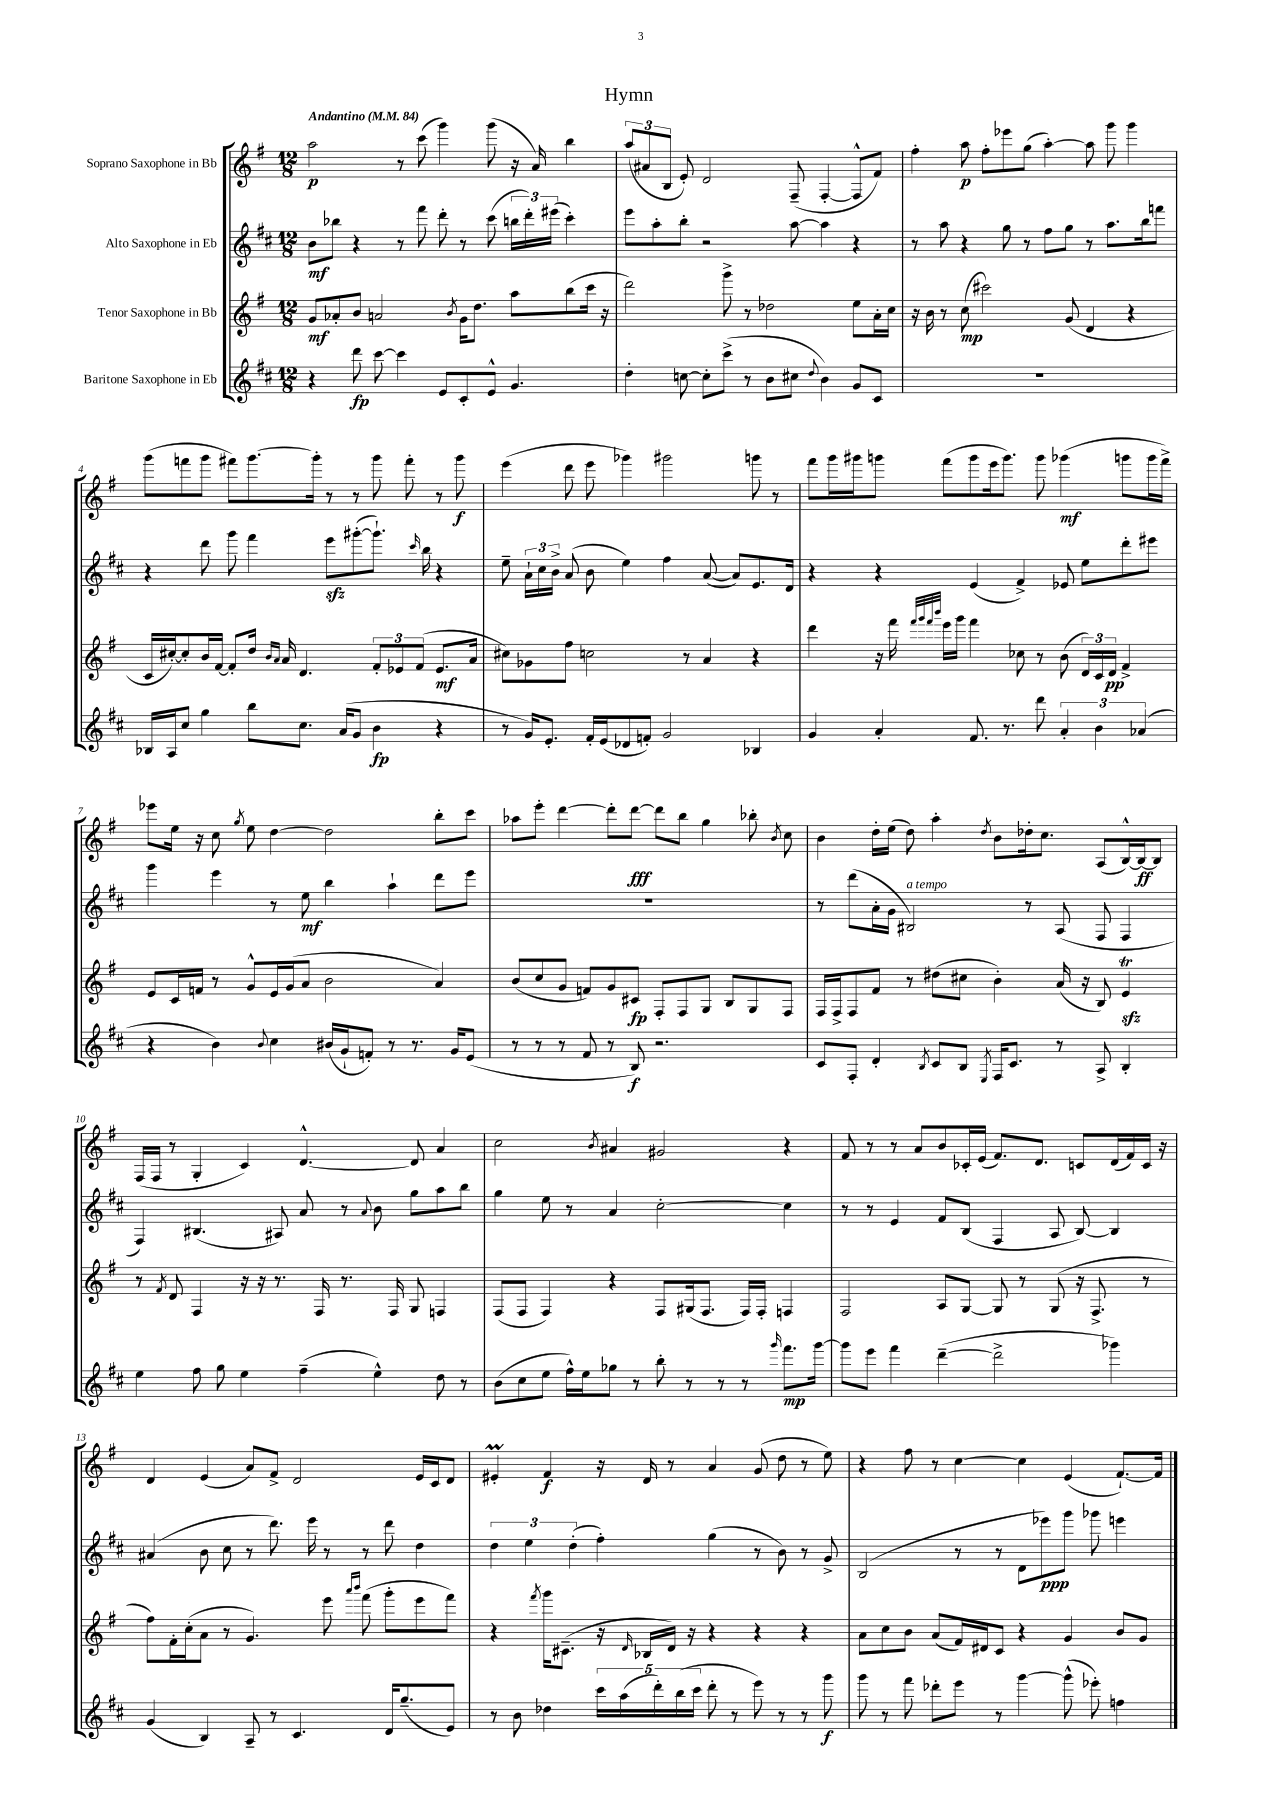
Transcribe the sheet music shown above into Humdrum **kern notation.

**kern	**dynam	**kern	**dynam	**kern	**dynam	**kern	**dynam
*part4	*part4	*part3	*part3	*part2	*part2	*part1	*part1
*staff4	*staff4	*staff3	*staff3	*staff2	*staff2	*staff1	*staff1
*I"Baritone Saxophone in Eb	*	*I"Tenor Saxophone in Bb	*	*I"Alto Saxophone in Eb	*	*I"Soprano Saxophone in Bb	*
*clefG2	*	*clefG2	*	*clefG2	*	*clefG2	*
*k[f#c#]	*	*k[f#]	*	*k[f#c#]	*	*k[f#]	*
*M12/8	*	*M12/8	*	*M12/8	*	*M12/8	*
*MM84	*	*MM84	*	*MM84	*	*MM84	*
=1	=1	=1	=1	=1	=1	=1	=1
!	!	!	!	!	!	!LO:TX:a:B:t=Andantino	!
4r	.	8g/L	mf	8b\L	mf	2aa\	p
.	.	8a-X'/	.	8bb-X\J	.	.	.
8ddd\	fp	8b/J	.	4r	.	.	.
[8ccc#\	.	2an/	.	.	.	.	.
4ccc#\]	.	.	.	8r	.	8r	.
.	.	.	.	8fff#\	.	(8ccc\	.
8e/L	.	.	.	8ddd'\	.	4ggg\)	.
.	.	8qb/	.	.	.	.	.
8c#'/	.	16g\KL	.	8r	.	.	.
.	.	8.dd\J	.	.	.	.	.
8e^^/J	.	.	.	(8ccc#\	.	(8ggg\	.
4.g/	.	8aa\L	.	24bbn\LL	.	16r	.
.	.	.	.	24ddd'\)	.	.	.
.	.	.	.	.	.	16a/)	.
.	.	.	.	(24eee#X\JJ	.	.	.
.	.	(8bb\	.	4ccc#'\)	.	4bb\	.
.	.	16ccc\Jk	.	.	.	.	.
.	.	16r	.	.	.	.	.
=2	=2	=2	=2	=2	=2	=2	=2
4dd'\	.	2ddd\)	.	8eee\L	.	(12aa/L	.
.	.	.	.	.	.	12a#X/	.
.	.	.	.	8aa'\	.	.	.
.	.	.	.	.	.	12B/J	.
[8ccn\	.	.	.	8bb'\J	.	8e'/)	.
8cc'\L]	.	.	.	2r	.	2d/	.
(8ccc#^\J	.	8ggg^\	.	.	.	.	.
8r	.	8r	.	.	.	.	.
8b\L	.	2dd-X\	.	.	.	.	.
8cc#X\J	.	.	.	[8aa\	.	(8F#~/	.
8qqdd/	.	.	.	.	.	.	.
4b\)	.	.	.	4aa\]	.	[4F#'/	.
8g/L	.	8ee\L	.	4r	.	8F#^^/L]	.
8c#/J	.	16a'\L	.	.	.	8f#/J)	.
.	.	16cc\JJ	.	.	.	.	.
=3	=3	=3	=3	=3	=3	=3	=3
1.r	.	16r	.	8r	.	4ff#'\	.
.	.	16b\	.	.	.	.	.
.	.	8r	.	8aa\	.	.	.
.	.	(8cc\	mp	4r	.	8aa\	p
.	.	2ccc#X\)	.	.	.	8ff#'\L	.
.	.	.	.	8gg\	.	8eee-X\	.
.	.	.	.	8r	.	(8gg\J	.
.	.	.	.	8ff#\L	.	[4aa'\)	.
.	.	(8g/	.	8gg\J	.	.	.
.	.	4d/	.	8r	.	8aa\]	.
.	.	.	.	8.aa\L	.	8ggg\	.
.	.	4r	.	.	.	4ggg\	.
.	.	.	.	16bb\k	.	.	.
.	.	.	.	8fffn\J	.	.	.
!!LO:LB:g=z
=4	=4	=4	=4	=4	=4	=4	=4
16B-X/LL	.	16c/LL	.	4r	.	(8ggg\L	.
16A/J	.	[16cc#X'/J)	.	.	.	.	.
8cc#/J	.	8cc#'/]	.	.	.	8fffn\	.
4gg\	.	16b/L	.	8ddd\	.	8ggg\J	.
.	.	[16f#/JJ	.	.	.	.	.
.	.	8f#'/L]	.	8ggg\	.	8fff#X\L)	.
8bb\L	.	16dd/Jk	.	4fff#\	.	[8.ggg\	.
.	.	16qqb/LL	.	.	.	.	.
.	.	16qqa/JJ	.	.	.	.	.
.	.	16a/	.	.	.	.	.
8.cc#\J	.	4.d/	.	.	.	.	.
.	.	.	.	.	.	16ggg'\Jk]	.
.	.	.	.	8eeezz\L	.	8r	.
(16a/KL	.	.	.	.	.	.	.
8g/J	.	.	.	([8ggg#X'\	.	8r	.
4b\	fp	12f#'/L	.	8.ggg#`\J])	.	8ggg\	.
.	.	12e-X/	.	.	.	.	.
.	.	.	.	.	.	8fff#'\	.
.	.	(12f#/J	.	.	.	.	.
.	.	.	.	16qqccc#/	.	.	.
.	.	.	.	16bb\	.	.	.
4r	.	8.e-/L	mf	4r	.	8r	.
.	.	.	.	.	.	8ggg\	f
.	.	16a/Jk	.	.	.	.	.
=5	=5	=5	=5	=5	=5	=5	=5
8r	.	8cc#X\L)	.	8ee~\	.	(4eee\	.
16g/KL)	.	8g-X\	.	24a`\LL	.	.	.
.	.	.	.	24cc#\	.	.	.
8.e'/J	.	.	.	.	.	.	.
.	.	.	.	24b^\JJ	.	.	.
.	.	8ff#\J	.	(8a/	.	8ddd\	.
16f#'/LL	.	2ccn\	.	8b\	.	8eee\	.
(16e/J	.	.	.	.	.	.	.
8d-X/	.	.	.	4ee\)	.	4ggg-X\)	.
8fn'/J)	.	.	.	.	.	.	.
2g/	.	.	.	4ff#\	.	2ggg#X\	.
.	.	8r	.	.	.	.	.
.	.	4a/	.	([8a/	.	.	.
.	.	.	.	8a/L])	.	.	.
4B-X/	.	4r	.	8.e/	.	8gggn\	.
.	.	.	.	.	.	8r	.
.	.	.	.	16d/Jk	.	.	.
=6	=6	=6	=6	=6	=6	=6	=6
4g/	.	4ddd\	.	4r	.	8fff#\L	.
.	.	.	.	.	.	16ggg\L	.
.	.	.	.	.	.	16ggg#X\J	.
4a'/	.	16r	.	4r	.	8gggn\J	.
.	.	16fff#\	.	.	.	.	.
.	.	32qqfff#/LLL	.	.	.	.	.
.	.	32qqggg/	.	.	.	.	.
.	.	32qqfff#/	.	.	.	.	.
.	.	32qqbbb/JJJ	.	.	.	.	.
.	.	16eee\LL	.	.	.	(8fff#\L	.
.	.	16ggg\JJ	.	.	.	.	.
8.f#/	.	4fff#\	.	(4e/	.	8ggg\	.
.	.	.	.	.	.	16eee\k	.
8.r	.	.	.	.	.	8.ggg\J)	.
.	.	8cc-X\	.	4f#^/)	.	.	.
8ddd\	.	8r	.	.	.	8ggg\	.
6a'/	.	(8b\	.	8e-X/	.	(4ggg-X\	mf
.	.	24d/LL)	.	8ee\L	.	.	.
6b\	.	24c/	.	.	.	.	.
.	.	24d/JJ	pp	.	.	.	.
.	.	4f#^/	.	8ddd'\	.	8gggn\L	.
(6a-X/	.	.	.	.	.	.	.
.	.	.	.	8eee#X\J	.	16ggg\L	.
.	.	.	.	.	.	16fff#^\JJ)	.
!!LO:LB:g=z
=7	=7	=7	=7	=7	=7	=7	=7
4r	.	8e/L	.	4ggg\	.	8eee-X\L	.
.	.	16c/L	.	.	.	16ee\Jk	.
.	.	16fn/JJ	.	.	.	16r	.
4b\)	.	8r	.	4eee\	.	8cc\	.
.	.	.	.	.	.	8qgg/	.
.	.	8g^^/L	.	.	.	8ee\	.
8qqb/	.	.	.	.	.	.	.
4cc#\	.	16e/L	.	8r	.	[4dd\	.
.	.	(16g/J	.	.	.	.	.
.	.	8a/J	.	8ee\	mf	.	.
(16b#X/LL	.	2b\	.	4bb\	.	2dd\]	.
16g`/J	.	.	.	.	.	.	.
8fn'/J)	.	.	.	.	.	.	.
8r	.	.	.	4aa`\	.	.	.
8.r	.	.	.	.	.	.	.
.	.	4a/)	.	8ddd\L	.	8bb'\L	.
16g/KL	.	.	.	.	.	.	.
(8e/J	.	.	.	8eee\J	.	8ccc\J	.
=8	=8	=8	=8	=8	=8	=8	=8
8r	.	(8b/L	.	1.r	.	8aa-X\L	.
8r	.	8cc/	.	.	.	8eee'\J	.
8r	.	8g/J	.	.	.	[4ddd\	.
8f#/	.	8fn/L)	.	.	.	.	.
8r	.	8g/	.	.	.	8ddd'\L]	.
8B/)	f	8c#X/J	fp	.	.	[8ddd\J	fff
2.r	.	8F#'/L	.	.	.	8ddd\L]	.
.	.	8F#/	.	.	.	8bb\J	.
.	.	8G/J	.	.	.	4gg\	.
.	.	8B/L	.	.	.	.	.
.	.	8G/	.	.	.	8bb-X'\	.
.	.	.	.	.	.	8qb/	.
.	.	8F#/J	.	.	.	8cc\	.
=9	=9	=9	=9	=9	=9	=9	=9
8c#/L	.	16F#/LL	.	8r	.	4b\	.
.	.	16F#^/J	.	.	.	.	.
8F#'/J	.	8F#/	.	(8ddd\L	.	.	.
4d'/	.	8f#/J	.	16a'\L	.	16dd'\LL	.
.	.	.	.	16g\JJ	.	(16ee\JJ	.
!	!	!	!	!LO:TX:a:i:t=a tempo	!	!	!
.	.	8r	.	2B#X/)	.	8dd\)	.
8qB/	.	.	.	.	.	.	.
8c#/L	.	(8dd#X\L	.	.	.	4aa'\	.
8B/J	.	8cc#X\J	.	.	.	.	.
8qE/	.	.	.	.	.	8qdd/	.
16F#/KL	.	4b'\)	.	.	.	8b\L	.
8.c#/J	.	.	.	.	.	.	.
.	.	.	.	8r	.	16dd-X'\k	.
.	.	.	.	.	.	8.cc\J	.
8r	.	(16a/	.	(8A/	.	.	.
.	.	16r	.	.	.	.	.
8A^/	.	8B/)	.	8F#/	.	(8A/L	.
4B'/	.	4ezzT/	.	4F#/	.	[16B^^/L)	.
.	.	.	.	.	.	16B/J_	ff
.	.	.	.	.	.	8B/J]	.
!!LO:LB:g=z
=10	=10	=10	=10	=10	=10	=10	=10
4ee\	.	8r	.	4F#/)	.	(16F#/LL	.
.	.	.	.	.	.	16F#/JJ	.
.	.	8qf#/	.	.	.	.	.
.	.	8d/	.	.	.	8r	.
8ff#\	.	4F#/	.	(4.B#X/	.	4G'/	.
8gg\	.	.	.	.	.	.	.
4ee\	.	16r	.	.	.	4c/)	.
.	.	16r	.	.	.	.	.
.	.	8.r	.	8A#X/)	.	.	.
(4ff#~\	.	.	.	8a/	.	[4.d^^/	.
.	.	16F#/	.	.	.	.	.
.	.	8.r	.	8r	.	.	.
.	.	.	.	8qqa/	.	.	.
4ee^^\)	.	.	.	8b\	.	.	.
.	.	16F#/	.	.	.	.	.
.	.	8G/	.	8gg\L	.	8d/]	.
8dd\	.	4Fn/	.	8aa\	.	4a/	.
8r	.	.	.	8bb\J	.	.	.
=11	=11	=11	=11	=11	=11	=11	=11
(8b\L	.	(8F#/L	.	4gg\	.	2cc\	.
8cc#\	.	8F#/J	.	.	.	.	.
8ee\J	.	4F#/)	.	8ee\	.	.	.
16ff#^^\LL)	.	.	.	8r	.	.	.
16ee\J	.	.	.	.	.	.	.
.	.	.	.	.	.	8qb/	.
8gg-X\J	.	4r	.	4a/	.	4a#X/	.
8r	.	.	.	.	.	.	.
8bb'\	.	8F#/L	.	[2cc#'\	.	2g#X/	.
8r	.	(16G#X/k	.	.	.	.	.
.	.	8.F#/J	.	.	.	.	.
8r	.	.	.	.	.	.	.
8r	.	16F#/LL)	.	.	.	.	.
.	.	16F#'/JJ	.	.	.	.	.
16qqggg/	.	.	.	.	.	.	.
8.fff#\L	mp	4Fn/	.	4cc#\]	.	4r	.
[16ggg\Jk	.	.	.	.	.	.	.
=12	=12	=12	=12	=12	=12	=12	=12
8ggg\L]	.	2F#/	.	8r	.	8f#/	.
8eee\J	.	.	.	8r	.	8r	.
4fff#\	.	.	.	4e/	.	8r	.
.	.	.	.	.	.	8a/L	.
([4ddd~\	.	8A/L	.	8f#/L	.	8b/	.
.	.	[8G/J	.	(8B/J	.	16c-X'/L	.
.	.	.	.	.	.	(16e/JJ	.
2ddd^\]	.	8G/]	.	4F#/	.	8.f#/L)	.
.	.	8r	.	.	.	.	.
.	.	.	.	.	.	8.d/J	.
.	.	(8G/	.	8A/	.	.	.
.	.	16r	.	[8B/)	.	8cn/L	.
.	.	8.F#^/	.	.	.	.	.
4ggg-X\)	.	.	.	4B/]	.	(16d/L	.
.	.	.	.	.	.	16f#/)	.
.	.	8r	.	.	.	16c/JJ	.
.	.	.	.	.	.	16r	.
!!LO:LB:g=z
=13	=13	=13	=13	=13	=13	=13	=13
(4g/	.	8ff#\L)	.	(4a#X/	.	4d/	.
.	.	16f#'\L	.	.	.	.	.
.	.	(16cc'\J	.	.	.	.	.
4B/)	.	8a\J	.	8b\	.	(4e/	.
.	.	8r	.	8cc#\	.	.	.
8A~/	.	4.g/)	.	8r	.	8a/L)	.
8r	.	.	.	8.ddd\)	.	8f#^/J	.
4.c#/	.	.	.	.	.	2d/	.
.	.	.	.	16eee\	.	.	.
.	.	8eee\	.	8r	.	.	.
.	.	16qqaaa/LL	.	.	.	.	.
.	.	16qqbbb/JJ	.	.	.	.	.
.	.	(8fff#\	.	8r	.	.	.
16d/KL	.	8ggg'\L	.	8ddd\	.	.	.
(8.gg~/	.	.	.	.	.	.	.
.	.	8eee\	.	4dd\	.	16e/LL	.
.	.	.	.	.	.	16c/J	.
8e/J)	.	8fff#\J)	.	.	.	8d/J	.
=14	=14	=14	=14	=14	=14	=14	=14
8r	.	4r	.	6dd\	.	4e#Xm'/	.
8b\	.	.	.	.	.	.	.
.	.	.	.	6ee\	.	.	.
.	.	8qfff#/	.	.	.	.	.
4dd-X\	.	16ggg\KL	.	.	.	4f#/	f
.	.	(8.c#X~\J	.	.	.	.	.
.	.	.	.	(6dd'\	.	.	.
20ccc#\LL	.	16r	.	4ff#'\)	.	16r	.
(20aa\	.	.	.	.	.	.	.
.	.	16qqd/	.	.	.	.	.
.	.	16B-X/LL	.	.	.	16d/	.
20ddd'\)	.	.	.	.	.	.	.
.	.	16d/JJ)	.	.	.	8r	.
(20bb\	.	.	.	.	.	.	.
.	.	16r	.	.	.	.	.
20ccc#\JJ	.	.	.	.	.	.	.
8ddd'\	.	4r	.	(4gg\	.	4a/	.
8r	.	.	.	.	.	.	.
8eee\)	.	4r	.	8r	.	(8g/	.
8r	.	.	.	8b\)	.	8dd\	.
8r	.	4r	.	8r	.	8r	.
8ggg\	f	.	.	8g^/	.	8ee\)	.
=15	=15	=15	=15	=15	=15	=15	=15
8ggg\	.	8a\L	.	(2B/	.	4r	.
8r	.	8cc\	.	.	.	.	.
8fff#\	.	8b\J	.	.	.	8ff#\	.
8ddd-X'\L	.	(8a/L	.	.	.	8r	.
8eee\J	.	16f#/L)	.	8r	.	[4cc\	.
.	.	16d#X/J	.	.	.	.	.
8r	.	8c/J	.	8r	.	.	.
[4ggg\	.	4r	.	8d\L	.	4cc\]	.
.	.	.	.	8eee-X\)	ppp	.	.
(8ggg^^\]	.	4g/	.	8ggg\J	.	(4e/	.
8eee-X'\)	.	.	.	8ggg-X\	.	.	.
4ffn\	.	8b/L	.	4eeen\	.	[8.f#`/L)	.
.	.	8g/J	.	.	.	.	.
.	.	.	.	.	.	16f#/Jk]	.
==	==	==	==	==	==	==	==
*-	*-	*-	*-	*-	*-	*-	*-
